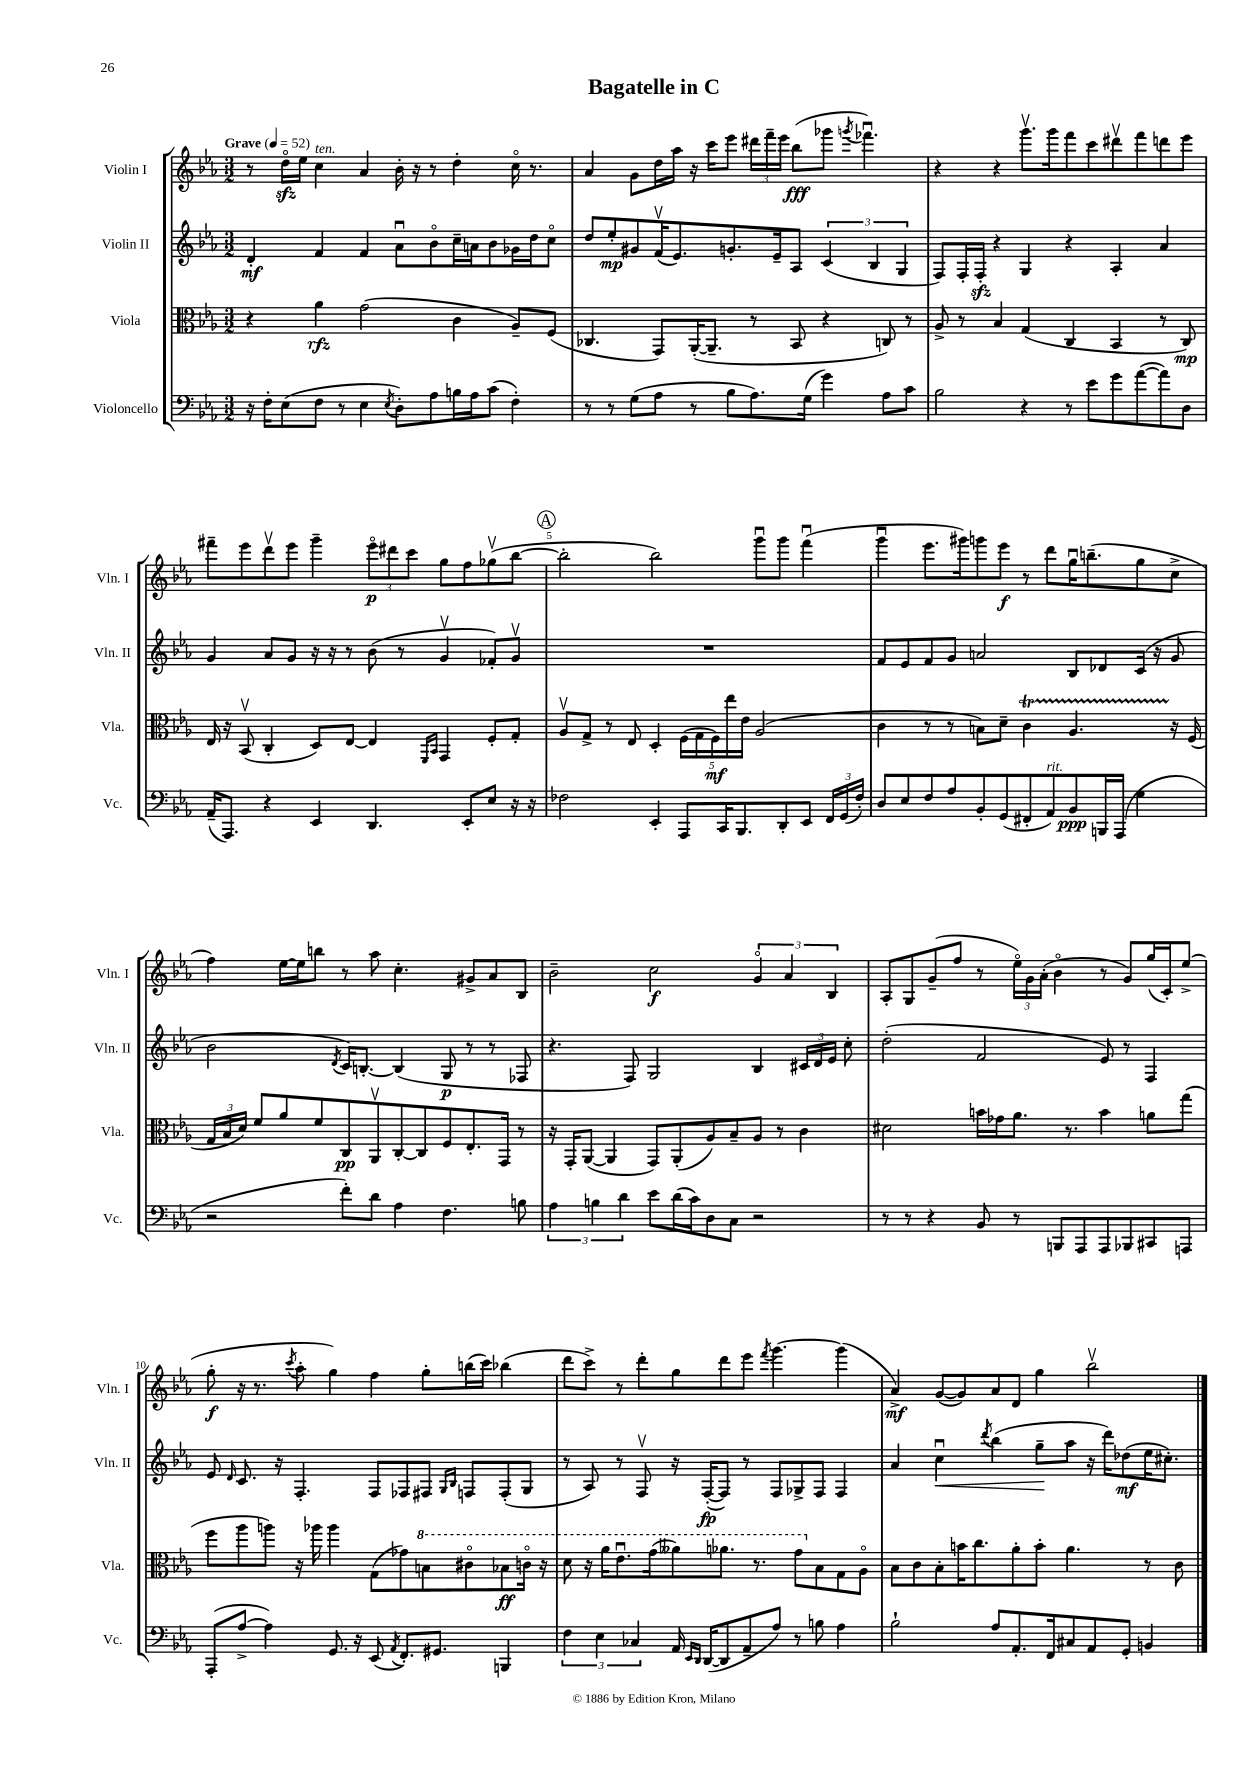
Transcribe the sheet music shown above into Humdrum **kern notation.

**kern	**kern	**kern	**kern
*staff4	*staff3	*staff2	*staff1
*clefF4	*clefC3	*clefG2	*clefG2
*k[b-e-a-]	*k[b-e-a-]	*k[b-e-a-]	*k[b-e-a-]
*M3/2	*M3/2	*M3/2	*M3/2
*MM52	*MM52	*MM52	*MM52
16r	4r	4d'	8r
16F'	.	.	.
(8E-	.	.	16ddo
.	.	.	16ee-
8F	4a-	4f	4cc
8r	.	.	.
4E-	(2g	4f	4a-
8qE-	.	.	.
8D')	.	8a-u	16b-'
.	.	.	16r
8A-	.	8b-o	8r
16B	4c	16cc~	4dd'
16A-	.	16a	.
(8c	.	8b-	.
4F')	8A-~)	16g-	16cco
.	.	16dd	8.r
.	(8F	8cco	.
=	=	=	=
8r	4.C-	8dd	4a-
8r	.	8ee-'	.
(8G	.	8g#	8g
8A-	8GG)	(16fv	16dd
.	.	8.e-)	16aa-
8r	([16AA-'	.	16r
.	8.AA-~]	.	16ccc
8B-	.	8.g'	8eee-
8.A-)	8r	.	24ddd#
.	.	.	24fff~
.	.	16e-~	.
.	.	.	24eee-
.	8BB-	8A-	(8bb-
(16G	.	.	.
4g)	4r	(6c	8ggg-
.	.	.	8qggg
.	.	.	4.fff-u)
.	.	6B-	.
8A-	8C)	.	.
.	.	6G	.
8c	8r	.	.
=	=	=	=
2B-	8A-^	8F)	4r
.	8r	16F'	.
.	.	16F'	.
.	4B-	4r	4r
4r	(4G	4G	8.gggv
.	.	.	16ggg
8r	4C	4r	8fff
8e-	.	.	8ccc
8g	4BB-	4A-'	8ddd#v
([8a-	.	.	8fff
8a-])	8r	4a-	8ddd
8D	8C)	.	8eee-
=	=	=	=
(16AA-~	16E-	4g	8fff#~
8.AAA-)	16r	.	.
.	(8BB-v	.	8eee-
4r	4C'	8a-	8dddv
.	.	8g	8eee-
4EE-	8D)	16r	4ggg~
.	.	16r	.
.	[8E-	8r	.
4.DD	4E-]	(8b-	12eee-o
.	.	.	12ddd#
.	.	8r	.
.	.	.	12ccc
.	16qqFF	.	.
.	16qqBB-	.	.
.	4GG	4gv	8gg
8EE-'	.	.	8ff
8E-	8F'	8f-')	(8gg-v
16r	8G'	8gv	[8bb-
16r	.	.	.
=	=	=	=
2F-	8A-v	1.r	2bb-']
.	8G^	.	.
.	8r	.	.
.	8E-	.	.
4EE-'	4D'	.	2bb-)
8AAA-	(20F	.	.
.	20G	.	.
.	20F)	.	.
16CC	.	.	.
.	20ee-	.	.
8.BBB-	.	.	.
.	20e-	.	.
.	(2A-	.	8gggu
8DD'	.	.	8ggg
8EE-	.	.	(4fffu
24FF	.	.	.
(24GG	.	.	.
24F-')	.	.	.
=	=	=	=
8D	4c	8f	4gggu
8E-	.	8e-	.
8F	8r	8f	8.eee-
8A-	8r	8g	.
.	.	.	16ggg#)
8BB-'	8B)	2a	8ggg
(8GG	8d~	.	8eee-
8FF#'	4c	.	8r
8AA-)	.	.	8ddd
8BB-	4.A-	8B-	16ggu
.	.	.	(8.bb~
16BBB	.	8d-	.
(16AAA-	.	.	.
4G	.	(16c	8gg
.	.	16r	.
.	16r	8g	8cc^
.	(16F	.	.
=	=	=	=
2r	24G	2b-	4ff)
.	24B-	.	.
.	24d)	.	.
.	8f	.	.
.	8a-	.	[16ee-
.	.	.	16ee-]
.	8f	.	8bb
.	.	8qd	.
8f')	8C	16c)	8r
.	.	[8.B'	.
8d	8AA-v	.	8aa-
4A-	[8C'	(4B]	4.cc'
.	8C]	.	.
4.F	8F	8G	.
.	8.E-'	8r	8g#^
.	.	8r	8a-
.	16GG	.	.
8B	8r	8F-	8B-
=	=	=	=
6A-	16r	4.r	2b-~
.	16GG'	.	.
.	([8AA-	.	.
6B	.	.	.
.	4AA-]	.	.
6d	.	.	.
.	.	8F)	.
8e-	8GG)	2G	2cc
(16d	(8AA-'	.	.
16c)	.	.	.
8D	8A-)	.	.
8C	8B-~	.	.
2r	8A-	4B-	6go
.	8r	.	.
.	.	.	6a-
.	4c	24c#	.
.	.	24d	.
.	.	24e-	6B-
.	.	8cc'	.
=	=	=	=
8r	2d#	(2dd'	8A-'
8r	.	.	8G
4r	.	.	(8g~
.	.	.	8ff
8BB-	16b	2f	8r
.	16g-	.	.
8r	8.a-	.	24ee-o)
.	.	.	24g
.	.	.	(24a-'
8BBB	.	.	4b-o
.	8.r	.	.
8AAA-	.	.	.
8AAA-	4b	8e-)	8r
8BBB-	.	8r	8g)
8CC#	8a	4F	(16gg
.	.	.	16c')
8AAA	(8gg	.	(8ee-^
=	=	=	=
(8AAA-'	8ff	8e-	8gg'
.	.	16qqd	.
[8A-^	8aa-	8.c	16r
.	.	.	8.r
4A-])	8aa)	.	.
.	.	16r	.
.	.	.	8qccc
.	16r	4.F'	8aa-'
.	16aa-	.	.
8.GG	4aa-	.	4gg)
16r	.	.	.
(8EE-	(8G	8F	4ff
8qAA-	.	.	.
8.FF')	8g-)	8F-	.
.	8b	8F#	8gg'
8.GG#	.	.	.
.	.	16qqG	.
.	.	16qqB-	.
.	8cc#o	8F	(16bb
.	.	.	16ccc)
4BBB	8b-	(8F'	(4bb-
.	16cco	8G	.
.	16r	.	.
=	=	=	=
6F	8dd	8r	8ddd
.	16r	8A-)	8ccc^)
6E-	.	.	.
.	16aa-	.	.
.	8.ee-u	8r	8r
6C-	.	.	.
.	.	8Fv	8ddd'
.	(16gg	.	.
16AA-	8aa--)	16r	8gg
16qqEE-	.	.	.
16qqDD	.	.	.
([16DD	.	([16F'	.
8DD]	8.aa-	8F])	8ddd
8AA-~	.	8r	8eee-
.	8.r	.	.
.	.	.	8qfff
8A-)	.	8F	[4.ggg
8r	8gg	8G-^	.
8B	8B-	8F	.
4A-	8G	4F	(4ggg]
.	8A-o	.	.
=	=	=	=
2B-`	8B-	4a-	4a-^)
.	8c	.	.
.	8B-'	4ccu	([8g
.	16b	.	8g])
.	8.cc	.	.
.	.	8qddd	.
8A-	.	(4bb-	8a-
8.AA-'	8a-'	.	8d
.	8b'	8gg~	4gg
16FF	.	.	.
8C#	4.a-	8aa-	.
8AA-	.	16r	2bb-v
.	.	16ddd)	.
8GG'	.	(8dd-	.
4BB	8r	16ee-	.
.	.	8.cc#')	.
.	8c	.	.
==	==	==	==
*-	*-	*-	*-
